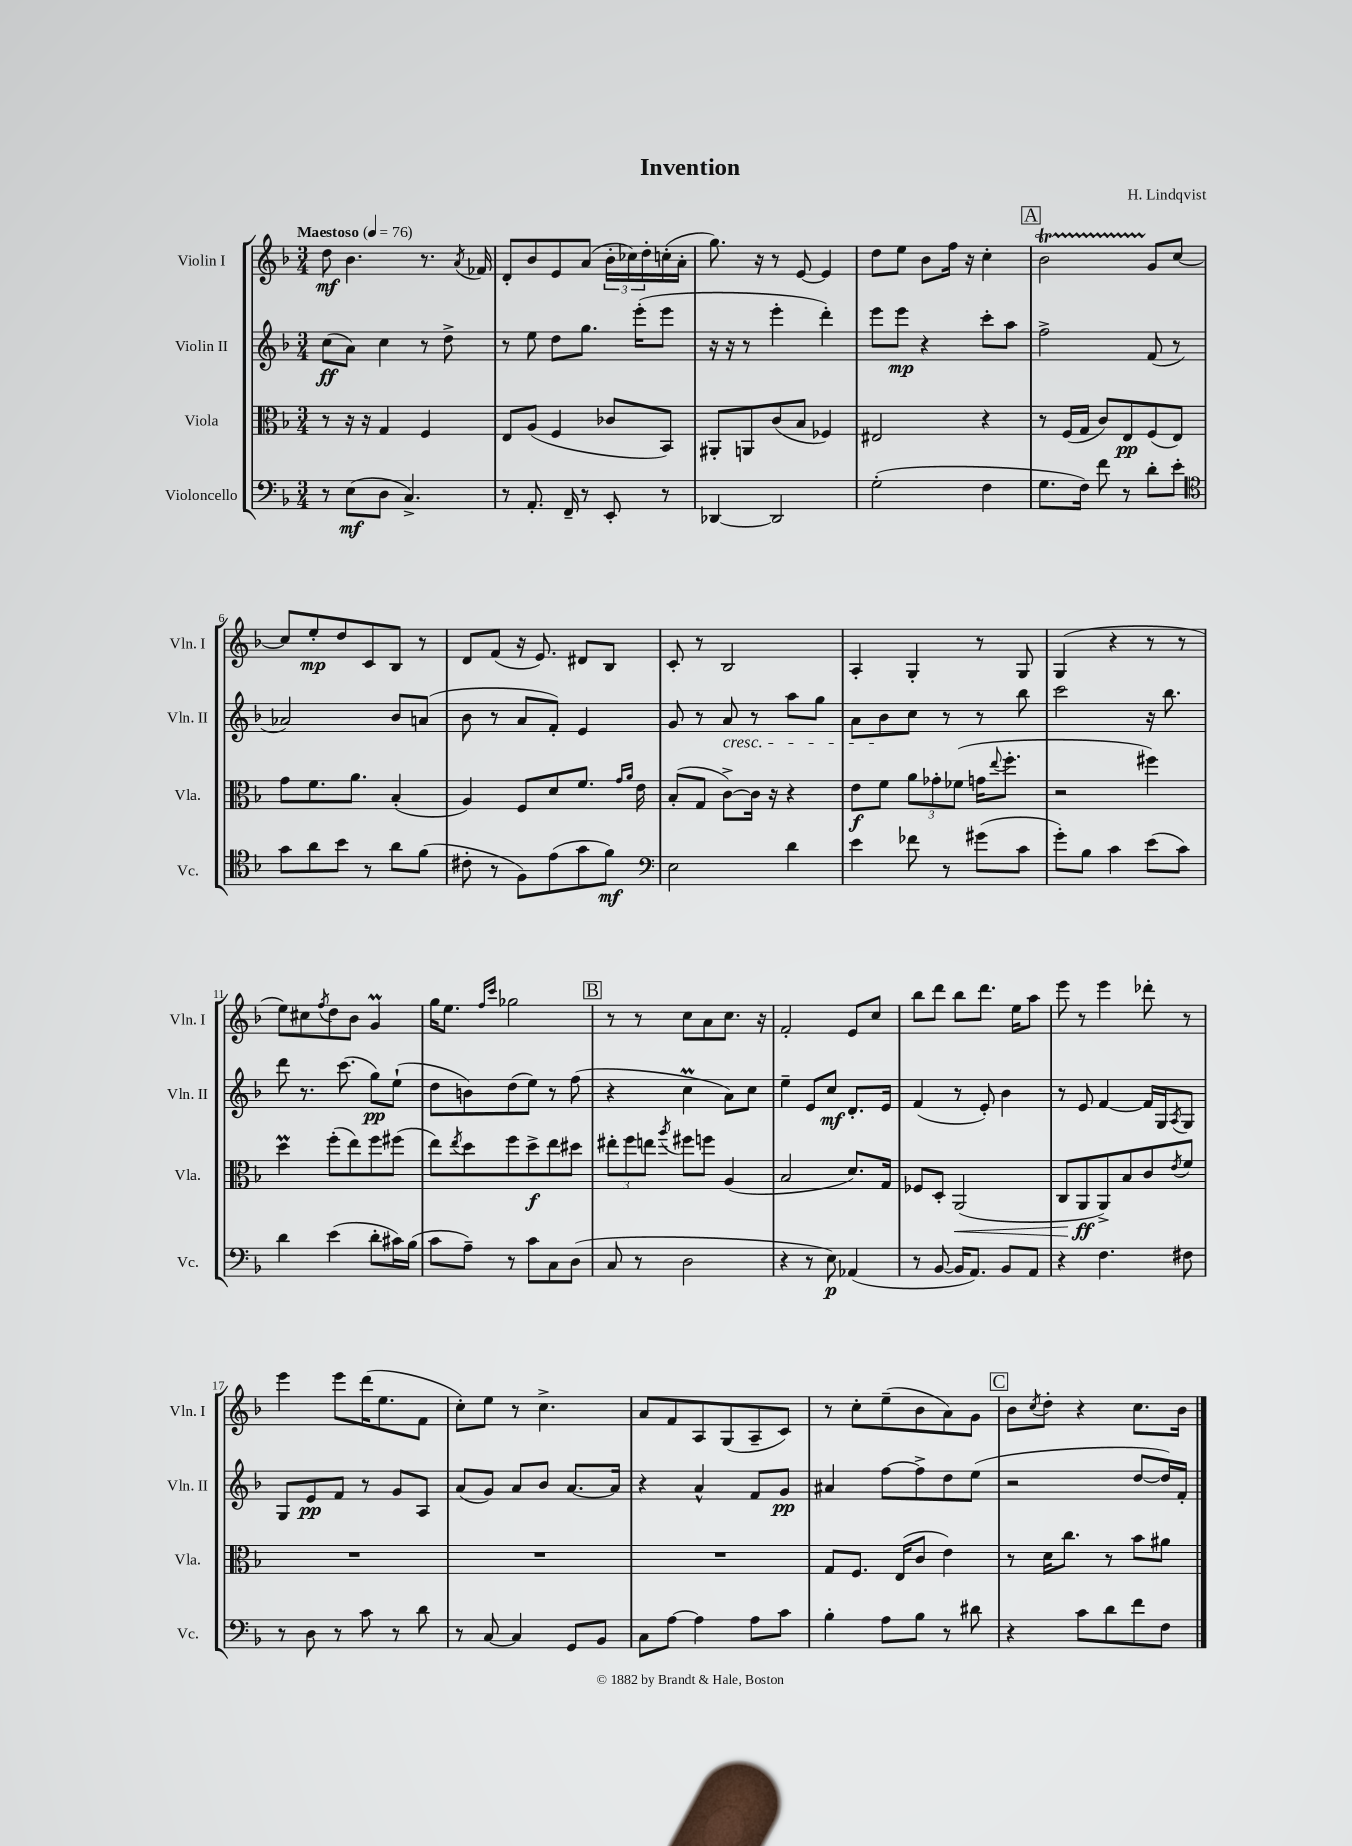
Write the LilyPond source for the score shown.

\header { title = "Invention" composer = "H. Lindqvist" }
<<
\new StaffGroup <<
\new Staff = "s0" \with { instrumentName = "Violin I" shortInstrumentName = "Vln. I" } {
    \clef treble \key f \major \numericTimeSignature \time 3/4 \tempo "Maestoso" 4 = 76
    d''8\mf bes'4. r8. \acciaccatura { a'8 } fes'16 |
    d'8-. bes'8 e'8 a'8( \tuplet 3/2 { bes'16-. ces''16) d''16-. } c''16-.( a'16-. |
    g''8.) r16 r8 e'8~ e'4 |
    d''8 e''8 bes'8 f''16 r16 c''4-. |
    \mark \markup { \box "A" } bes'2\startTrillSpan g'8\stopTrillSpan c''8~ |
    c''8 e''8-.\mp d''8 c'8 bes8 r8 |
    d'8 f'8( r16 e'8.) dis'8 bes8 |
    c'8-. r8 bes2 |
    a4-. g4-. r8 g8 |
    g4( r4 r8 r8 |
    e''8) cis''8 \acciaccatura { f''8 } d''8 bes'8 g'4\prall |
    g''16 e''8. \grace { f''16 c'''16 } ges''2 |
    \mark \markup { \box "B" } r8 r8 c''8 a'8 c''8. r16 |
    f'2-. e'8 c''8 |
    bes''8 d'''8 bes''8 d'''8. e''16 a''8 |
    e'''8 r8 e'''4 des'''8-. r8 |
    e'''4 e'''8 d'''16( e''8. f'8 |
    c''8-.) e''8 r8 c''4.-> |
    a'8 f'8 a8 g8( a8-- c'8) |
    r8 c''8-. e''8--( bes'8 a'8) g'8 |
    \mark \markup { \box "C" } bes'8 \acciaccatura { c''8 } d''8-. r4 c''8. bes'16 \bar "|." |
}
\new Staff = "s1" \with { instrumentName = "Violin II" shortInstrumentName = "Vln. II" } {
    \clef treble \key f \major \numericTimeSignature \time 3/4
    c''8\ff( a'8) c''4 r8 d''8-> |
    r8 e''8 d''8 g''8. e'''16-.( e'''8 |
    r16 r16 r8 e'''4-. d'''4-.) |
    e'''8 e'''8\mp r4 c'''8-. a''8 |
    \mark \markup { \box "A" } f''2-> f'8( r8 |
    aes'2) bes'8 a'8( |
    bes'8 r8 a'8 f'8-.) e'4 |
    g'8 r8 a'8\cresc r8 a''8 g''8 |
    a'8 bes'8\! c''8 r8 r8 bes''8 |
    c'''2 r16 bes''8. |
    d'''8 r8. c'''8.( g''8\pp) e''8-!( |
    d''8 b'8) d''8( e''8) r8 f''8( |
    \mark \markup { \box "B" } r4 c''4\prall a'8) c''8 |
    e''4-- e'8 c''8\mf d'8.-. e'16 |
    f'4( r8 e'8-.) bes'4 |
    r8 e'8 f'4~ f'16 g16 \acciaccatura { a8 } g8 |
    g8 e'8\pp f'8 r8 g'8 a8 |
    a'8( g'8) a'8 bes'8 a'8.~ a'16 |
    r4 a'4-^ f'8 g'8\pp |
    ais'4 f''8~ f''8-> d''8 e''8( |
    \mark \markup { \box "C" } r2 d''8~ d''16) f'16-. \bar "|." |
}
\new Staff = "s2" \with { instrumentName = "Viola" shortInstrumentName = "Vla." } {
    \clef alto \key f \major \numericTimeSignature \time 3/4
    r8 r16 r16 g4 f4 |
    e8 a8( f4 ces'8 bes,8) |
    ais,8-. a,8 c'8( bes8 fes4) |
    eis2 r4 |
    \mark \markup { \box "A" } r8 f16( g16 c'8) e8\pp f8( e8) |
    g'8 f'8. a'8. bes4-.( |
    a4) f8 d'8 f'8. \grace { g'16 a'16 } e'16 |
    bes8-.( g8 c'8~->) c'16 r16 r4 |
    e'8\f f'8 \tuplet 3/2 { a'8 ges'8-. fes'8( } g'16 \appoggiatura { e''8 } f''8.-. |
    r2 fis''4) |
    d''4\prall f''8-.( e''8) f''8 fis''8( |
    e''8) \acciaccatura { e''8 } d''8 f''8 d''8->\f e''8 dis''8 |
    \mark \markup { \box "B" } \tuplet 3/2 { eis''8-. f''8 e''8 } \acciaccatura { a''8 } fis''8 f''8 a4( |
    bes2 d'8.) g16 |
    fes8 d8-. a,2\<( |
    c8 a,8\ff\! a,8->) bes8 c'8 \acciaccatura { e'8 } f'8 |
    R2. |
    R2. |
    R2. |
    g8 f8. e16( c'8 e'4) |
    \mark \markup { \box "C" } r8 d'16 c''8. r8 bes'8 ais'8 \bar "|." |
}
\new Staff = "s3" \with { instrumentName = "Violoncello" shortInstrumentName = "Vc." } {
    \clef bass \key f \major \numericTimeSignature \time 3/4
    r8 e8\mf( d8 c4.->) |
    r8 a,8.-. f,16-- r8 e,8-. r8 |
    des,4~ des,2 |
    g2-.( f4 |
    \mark \markup { \box "A" } g8. f16) f'8 r8 d'8-. e'8-. |
    \clef tenor g'8 a'8 bes'8 r8 a'8 f'8( |
    cis'8-. r8 f8) e'8( g'8 f'8\mf) |
    \clef bass e2 d'4 |
    e'4 fes'8 r8 gis'8( c'8 |
    g'8-.) bes8 c'4 e'8( c'8) |
    d'4 e'4( d'8-. cis'16) bes16( |
    c'8 a8--) r8 c'8 c8 d8( |
    \mark \markup { \box "B" } c8 r8 d2 |
    r4 r8 e8\p) aes,4( |
    r8 bes,8~ bes,16 a,8.) bes,8 a,8 |
    r4 f4. fis8 |
    r8 d8 r8 c'8 r8 d'8 |
    r8 c8~ c4 g,8 bes,8 |
    c8 a8~ a4 a8 c'8 |
    bes4-. a8 bes8 r8 dis'8 |
    \mark \markup { \box "C" } r4 c'8 d'8 f'8 f8 \bar "|." |
}
>>
>>
